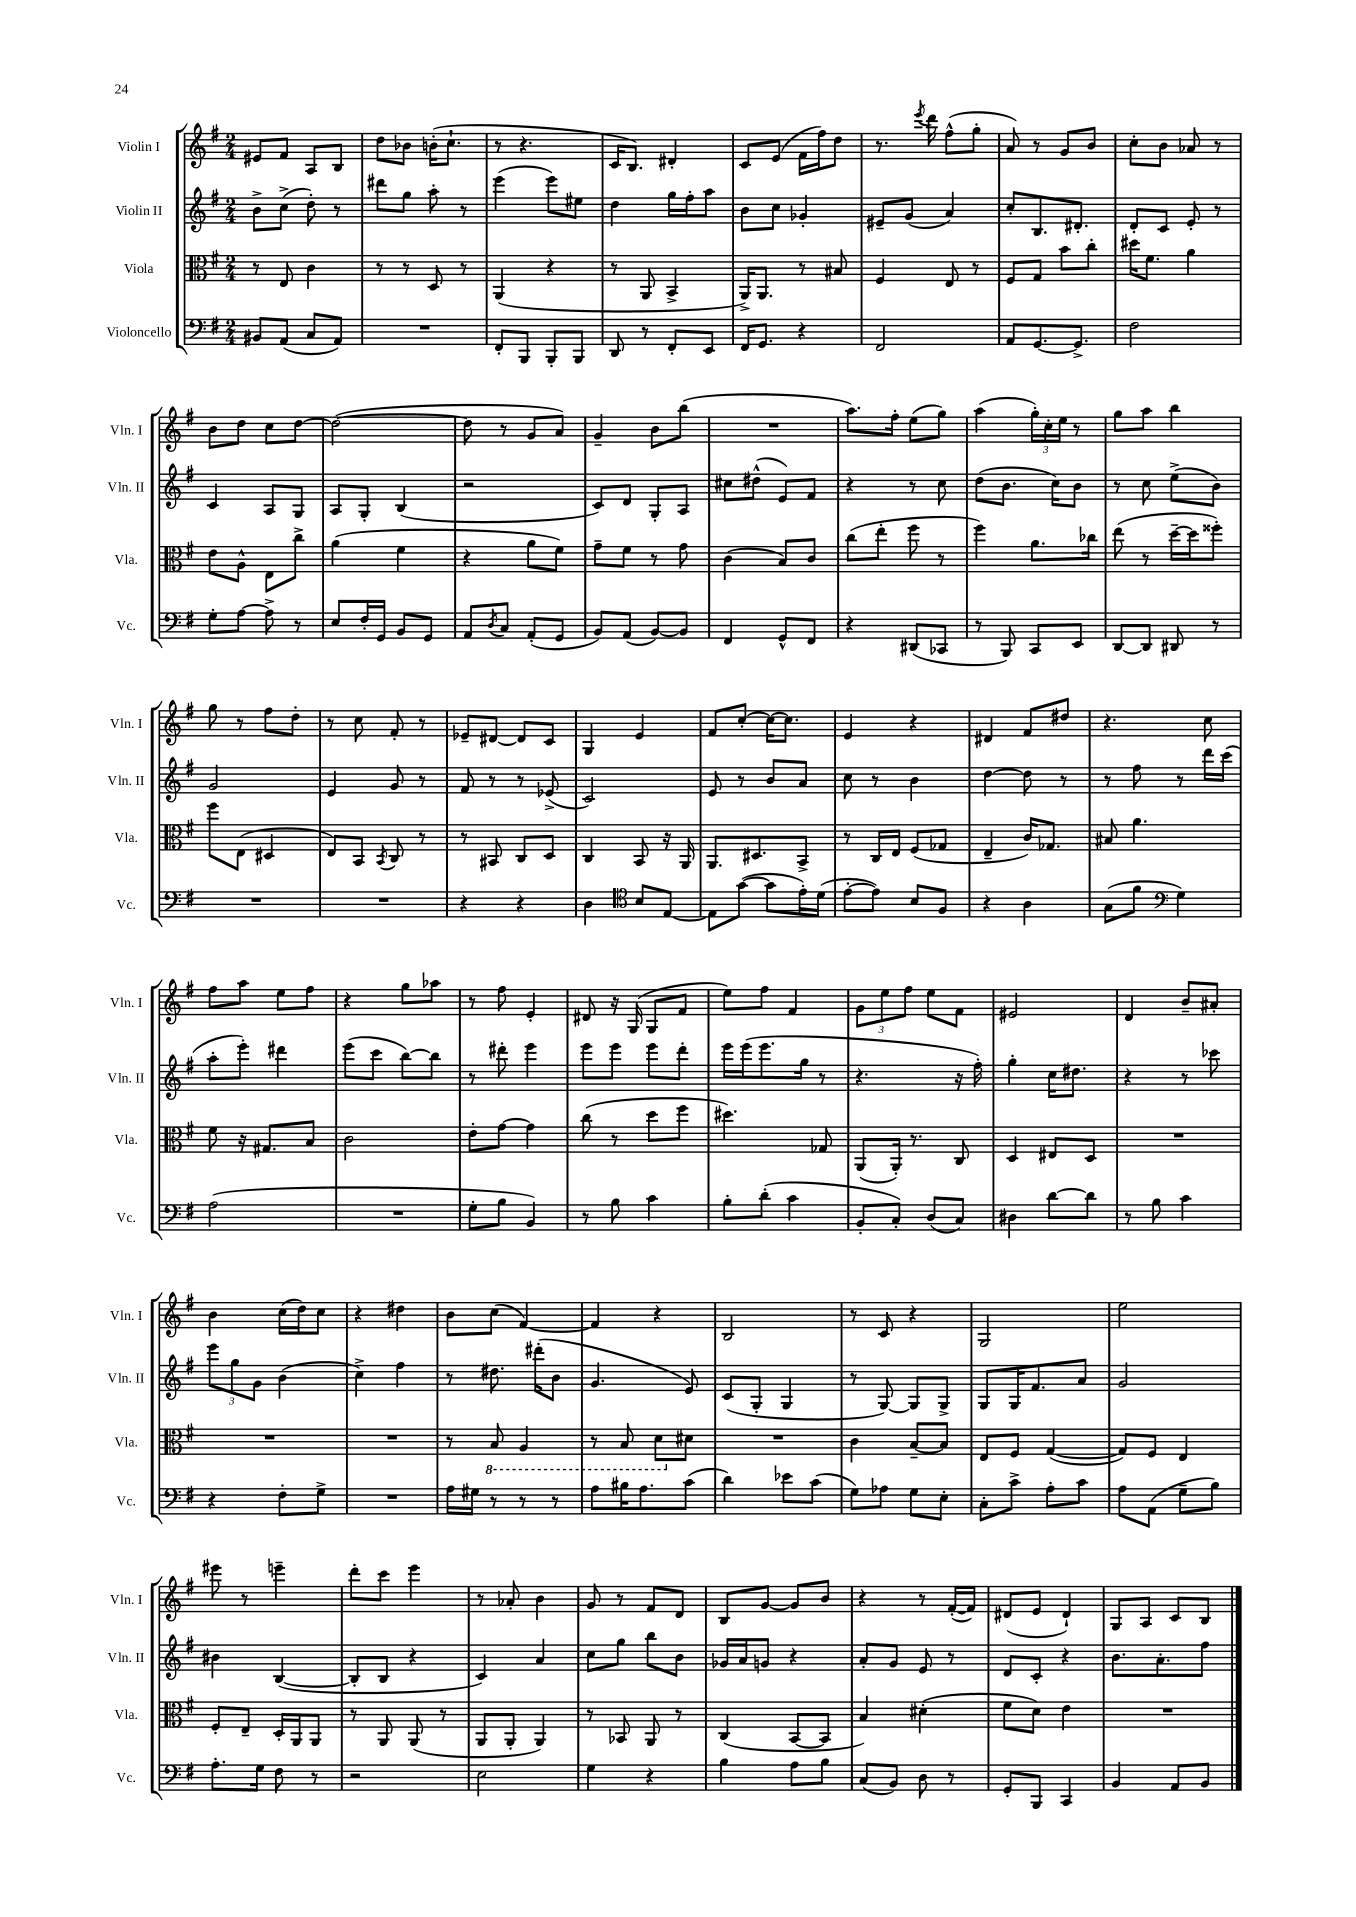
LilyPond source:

<<
\new StaffGroup <<
\new Staff = "s0" \with { instrumentName = "Violin I" shortInstrumentName = "Vln. I" } {
    \clef treble \key g \major \numericTimeSignature \time 2/4
    eis'8 fis'8 a8 b8 |
    d''8 bes'8 b'16-.( c''8.-! |
    r8 r4. |
    c'16 b8.) dis'4-. |
    c'8 e'8( fis'16 fis''16) d''8 |
    r8. \acciaccatura { e'''8 } d'''16 fis''8-^( g''8-. |
    a'8) r8 g'8 b'8 |
    c''8-. b'8 aes'8 r8 |
    b'8 d''8 c''8 d''8~ |
    d''2~( |
    d''8 r8 g'8 a'8) |
    g'4-- b'8 b''8( |
    R2 |
    a''8.) fis''16-. e''8( g''8) |
    a''4( \tuplet 3/2 { g''16-.) c''16-. e''16 } r8 |
    g''8 a''8 b''4 |
    g''8 r8 fis''8 d''8-. |
    r8 c''8 fis'8-. r8 |
    ees'8-- dis'8~ dis'8 c'8 |
    g4 e'4 |
    fis'8 c''8~-. c''16~ c''8. |
    e'4 r4 |
    dis'4 fis'8 dis''8 |
    r4. c''8 |
    fis''8 a''8 e''8 fis''8 |
    r4 g''8 aes''8 |
    r8 fis''8 e'4-. |
    dis'8 r16 g16( g8 fis'8 |
    e''8) fis''8 fis'4 |
    \tuplet 3/2 { g'8 e''8 fis''8 } e''8 fis'8 |
    eis'2 |
    d'4 b'8-- ais'8-. |
    b'4 c''16( d''16) c''8 |
    r4 dis''4 |
    b'8 c''8( fis'4~) |
    fis'4 r4 |
    b2 |
    r8 c'8 r4 |
    g2 |
    e''2 |
    eis'''8 r8 e'''4-- |
    d'''8-. c'''8 e'''4 |
    r8 aes'8-. b'4 |
    g'8 r8 fis'8 d'8 |
    b8 g'8~ g'8 b'8 |
    r4 r8 fis'16~-.( fis'16) |
    dis'8( e'8 dis'4-!) |
    g8 a8 c'8 b8 \bar "|." |
}
\new Staff = "s1" \with { instrumentName = "Violin II" shortInstrumentName = "Vln. II" } {
    \clef treble \key g \major \numericTimeSignature \time 2/4
    b'8-> c''8->( d''8-.) r8 |
    dis'''8 g''8 a''8-. r8 |
    e'''4( e'''8) eis''8 |
    d''4 g''16 fis''16-. a''8 |
    b'8 c''8 ges'4-. |
    eis'8-- g'8( a'4) |
    c''8-. b8. dis'8.-. |
    d'8-. c'8 e'8-. r8 |
    c'4 a8 g8 |
    a8 g8-. b4( |
    r2 |
    c'8) d'8 g8-. a8 |
    cis''8 dis''8-^( e'8) fis'8 |
    r4 r8 c''8 |
    d''8( b'8. c''16) b'8 |
    r8 c''8 e''8->( b'8) |
    g'2 |
    e'4 g'8 r8 |
    fis'8 r8 r8 ees'8->( |
    c'2) |
    e'8 r8 b'8 a'8 |
    c''8 r8 b'4 |
    d''4~ d''8 r8 |
    r8 fis''8 r8 d'''16 c'''16( |
    a''8-. e'''8-.) dis'''4 |
    e'''8( c'''8 b''8~) b''8 |
    r8 dis'''8-. e'''4 |
    e'''8 e'''8 e'''8 d'''8-. |
    e'''16 e'''16( e'''8. g''16 r8 |
    r4. r16 fis''16-.) |
    g''4-. c''16 dis''8. |
    r4 r8 ces'''8 |
    \tuplet 3/2 { e'''8 g''8 g'8 } b'4( |
    c''4->) fis''4 |
    r8 dis''8. dis'''16-.( b'8 |
    g'4. e'8) |
    c'8( g8-. g4 |
    r8 g8~) g8 g8-> |
    g8 g16 fis'8. a'8 |
    g'2 |
    bis'4 b4~( |
    b8-. b8 r4 |
    c'4) a'4 |
    c''8 g''8 b''8 b'8 |
    ges'16 a'16 g'8 r4 |
    a'8-. g'8 e'8 r8 |
    d'8 c'8-. r4 |
    b'8. a'8.-. fis''8 \bar "|." |
}
\new Staff = "s2" \with { instrumentName = "Viola" shortInstrumentName = "Vla." } {
    \clef alto \key g \major \numericTimeSignature \time 2/4
    r8 e8 c'4 |
    r8 r8 d8 r8 |
    a,4( r4 |
    r8 a,8 b,4-> |
    a,16->) a,8. r8 bis8 |
    fis4 e8 r8 |
    fis8 g8 b'8 c''8-. |
    dis''16 fis'8. a'4 |
    e'8 a8-^ e8 c''8-> |
    a'4( fis'4 |
    r4 a'8 fis'8) |
    g'8-- fis'8 r8 g'8 |
    c'4( b8) c'8 |
    c''8( e''8-. fis''8 r8 |
    fis''4) a'8. ces''16 |
    e''8( r8 d''16~-- d''16 fisis''8-.) |
    fis''8 e8( dis4 |
    e8) b,8 \acciaccatura { b,8 } c8 r8 |
    r8 bis,8 c8 d8 |
    c4 b,8 r16 a,16 |
    a,8. dis8. b,8-> |
    r8 c16 e16 fis8( ges8 |
    e4-- c'16) ges8. |
    bis8 a'4. |
    fis'8 r16 gis8. b8 |
    c'2 |
    e'8-. g'8~ g'4 |
    c''8( r8 d''8 fis''8 |
    dis''4.) ges8 |
    a,8( a,16-.) r8. c8 |
    d4 eis8 d8 |
    R2 |
    R2 |
    R2 |
    r8 \ottava #-1 b,8 a,4 |
    r8 b,8 d8 \ottava #0 dis'8 |
    R2 |
    c'4 b8~-- b8 |
    e8 fis8 g4~( |
    g8) fis8 e4 |
    fis8-. e8-- d16-. a,16 a,8 |
    r8 a,8 a,8( r8 |
    a,8 a,8-. a,4) |
    r8 bes,8 a,8 r8 |
    c4( b,8~ b,8 |
    b4) dis'4-.( |
    fis'8 d'8) e'4 |
    R2 \bar "|." |
}
\new Staff = "s3" \with { instrumentName = "Violoncello" shortInstrumentName = "Vc." } {
    \clef bass \key g \major \numericTimeSignature \time 2/4
    bis,8 a,8( c8 a,8) |
    R2 |
    fis,8-. b,,8 b,,8-. b,,8 |
    d,8 r8 fis,8-. e,8 |
    fis,16 g,8. r4 |
    fis,2 |
    a,8 g,8.~ g,8.-> |
    fis2 |
    g8-. a8~ a8-> r8 |
    e8 fis16-. g,16 b,8 g,8 |
    a,8 \acciaccatura { d8 } c8 a,8-.( g,8 |
    b,8) a,8( b,8~) b,8 |
    fis,4 g,8-^ fis,8 |
    r4 dis,8( ces,8 |
    r8 b,,8) c,8 e,8 |
    d,8~ d,8 dis,8 r8 |
    R2 |
    R2 |
    r4 r4 |
    d4 \clef tenor b8 e8~ |
    e8 g'8~( g'8 e'16-.) d'16( |
    e'8~-. e'8) b8 fis8 |
    r4 a4 |
    g8( fis'8 \clef bass g4) |
    a2( |
    R2 |
    g8-. b8 b,4) |
    r8 b8 c'4 |
    b8-. d'8-.( c'4 |
    b,8-. c8-.) d8( c8) |
    dis4 d'8~ d'8 |
    r8 b8 c'4 |
    r4 fis8-. g8-> |
    R2 |
    a16 gis16 r8 r8 r8 |
    a8 bis16 a8. c'8( |
    d'4) ees'8 c'8( |
    g8) aes8 g8 e8-. |
    c8-. c'8-> a8-. c'8 |
    a8 a,8( g8-- b8) |
    a8.-. g16 fis8 r8 |
    r2 |
    e2 |
    g4 r4 |
    b4 a8 b8 |
    c8( b,8) d8 r8 |
    g,8-. b,,8 c,4 |
    b,4 a,8 b,8 \bar "|." |
}
>>
>>
\layout { \context { \Score \remove "Bar_number_engraver" } }
